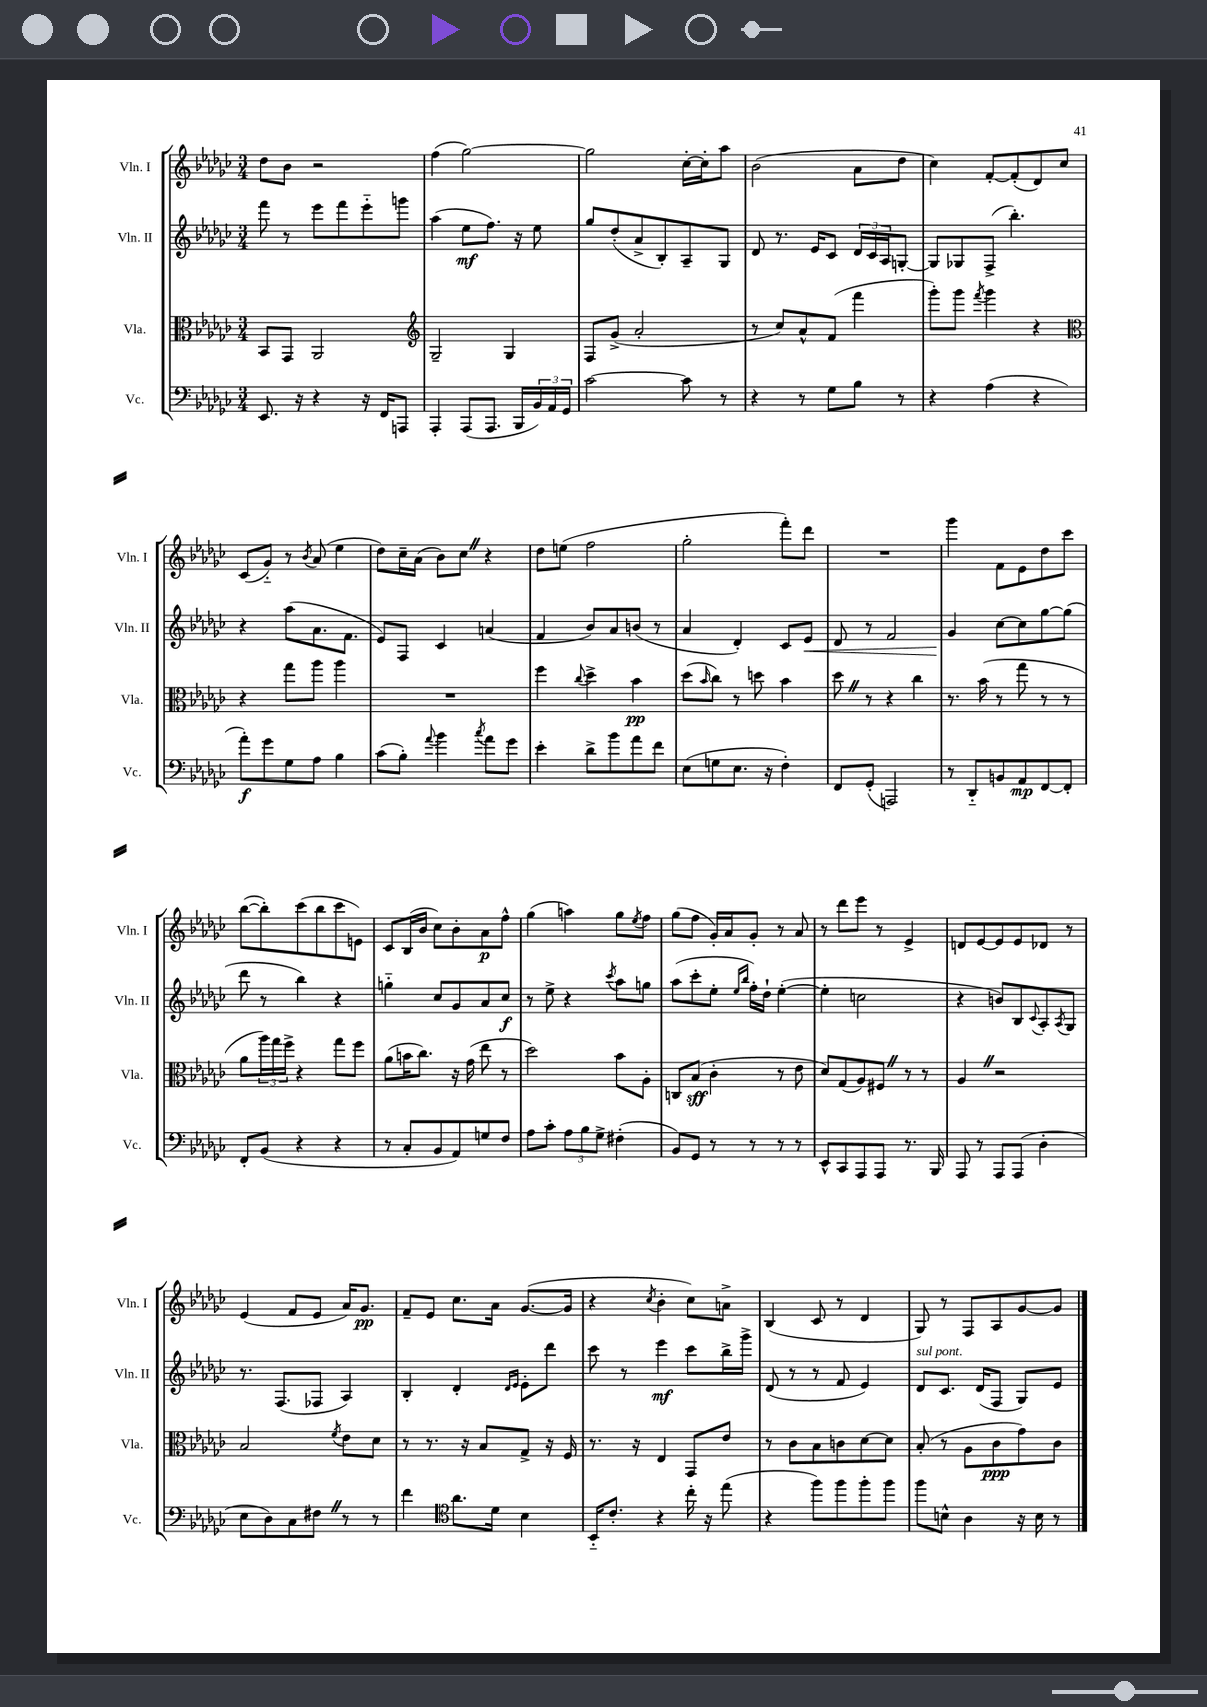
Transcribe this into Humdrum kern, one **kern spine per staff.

**kern	**dynam	**kern	**dynam	**kern	**dynam	**kern	**dynam
*part4	*part4	*part3	*part3	*part2	*part2	*part1	*part1
*staff4	*staff4	*staff3	*staff3	*staff2	*staff2	*staff1	*staff1
*I"Vc.	*	*I"Vla.	*	*I"Vln. II	*	*I"Vln. I	*
*I'Vc.	*	*I'Vla.	*	*I'Vln. II	*	*I'Vln. I	*
*clefF4	*	*clefC3	*	*clefG2	*	*clefG2	*
*k[b-e-a-d-g-c-]	*	*k[b-e-a-d-g-c-]	*	*k[b-e-a-d-g-c-]	*	*k[b-e-a-d-g-c-]	*
*M3/4	*	*M3/4	*	*M3/4	*	*M3/4	*
=13	=13	=13	=13	=13	=13	=13	=13
8.EE-/	.	8BB-/L	.	8fff\	.	8dd-\L	.
.	.	8GG-/J	.	8r	.	8b-\J	.
16r	.	.	.	.	.	.	.
4r	.	2AA-/	.	8eee-\L	.	2r	.
.	.	.	.	8fff\	.	.	.
16r	.	.	.	8eee-\	.	.	.
16FF/KL	.	.	.	.	.	.	.
8AAAn/J	.	.	.	8gggn\J	.	.	.
=14	=14	=14	=14	=14	=14	=14	=14
*	*	*clefG2	*	*	*	*	*
4AAA-'/	.	2G-~/	.	(4aa-\	.	(4ff\	.
(8AAA-/L	.	.	.	8ee-\L	mf	[2gg-\)	.
8.AAA-/J	.	.	.	8.ff\J)	.	.	.
.	.	4G-/	.	.	.	.	.
16BBB-/LL	.	.	.	16r	.	.	.
24BB-/)	.	.	.	8ee-\	.	.	.
24AA-/	.	.	.	.	.	.	.
24GG-/JJ	.	.	.	.	.	.	.
=15	=15	=15	=15	=15	=15	=15	=15
[2c-\	.	8F/L	.	8gg-/L	.	2gg-\]	.
.	.	(8g-^/J	.	(8dd-'/	.	.	.
.	.	2a-'/	.	8a-^/	.	.	.
.	.	.	.	8B-'/)	.	.	.
8c-\]	.	.	.	8A-~/	.	[16cc-'\LL	.
.	.	.	.	.	.	16cc-'\J]	.
8r	.	.	.	8G-/J	.	8aa-\J	.
=16	=16	=16	=16	=16	=16	=16	=16
4r	.	8r	.	8d-/	.	(2b-\	.
.	.	8cc-/L)	.	8.r	.	.	.
8r	.	8a-^^/	.	.	.	.	.
.	.	.	.	16e-/KL	.	.	.
8G-\L	.	(8f/J	.	8c-/J	.	.	.
8B-\J	.	4fff\	.	24d-/LL	.	8a-\L	.
.	.	.	.	24c-/	.	.	.
.	.	.	.	24A-/J	.	.	.
8r	.	.	.	[8Gn'/J	.	8dd-\J	.
=17	=17	=17	=17	=17	=17	=17	=17
4r	.	8ggg-'\L)	.	8G/L]	.	4cc-\)	.
.	.	8ggg-\J	.	8G-X/	.	.	.
.	.	8qfff/	.	.	.	.	.
(4A-\	.	4ggg-\	.	(8F^/J	.	[8f'/L	.
.	.	.	.	4.bb-'\)	.	(8f'/]	.
4r	.	4r	.	.	.	8d-/)	.
.	.	.	.	.	.	8cc-/J	.
!!LO:LB:g=z
=18	=18	=18	=18	=18	=18	=18	=18
*	*	*clefC3	*	*	*	*	*
8a-'\L)	f	4r	.	4r	.	(8c-/L	.
8g-\	.	.	.	.	.	8g-/J)	.
8G-\	.	8gg-\L	.	(8aa-\L	.	8r	.
.	.	.	.	.	.	8qb-/	.
8A-\J	.	8aa-\J	.	8.a-\	.	(8a-/	.
4B-\	.	4aa-\	.	.	.	4ee-\	.
.	.	.	.	8.f\J	.	.	.
=19	=19	=19	=19	=19	=19	=19	=19
(8c-\L	.	2.r	.	8e-/L)	.	8dd-\L)	.
8B-'\J)	.	.	.	8F/J	.	16cc-~\L	.
.	.	.	.	.	.	(16a-\JJ	.
8qqa-/	.	.	.	.	.	.	.
4b-\	.	.	.	4c-/	.	8b-\L)	.
.	.	.	.	.	.	8cc-Z\J	.
8qcc-/	.	.	.	.	.	.	.
8a-\L	.	.	.	(4an/	.	4r	.
8g-\J	.	.	.	.	.	.	.
=20	=20	=20	=20	=20	=20	=20	=20
4e-'\	.	4ff\	.	4f/	.	8dd-\L	.
.	.	.	.	.	.	(8een\J	.
.	.	8qqcc-/	.	.	.	.	.
8d-^\L	.	4dd-^\	.	8b-/L)	.	2ff\	.
8b-\	.	.	.	8a-/	.	.	.
8a-\	.	4b-\	pp	(8bn/J	.	.	.
8f\J	.	.	.	8r	.	.	.
=21	=21	=21	=21	=21	=21	=21	=21
(8E-\L	.	(8dd-\L	.	4a-/	.	2gg-'\	.
.	.	16qqb-/	.	.	.	.	.
8Gn\	.	8cc-\J)	.	.	.	.	.
8.E-\J	.	8r	.	4d-'/)	.	.	.
.	.	8ddn\	.	.	.	.	.
16r	.	.	.	.	.	.	.
4F'\)	.	4b-\	.	8c-/L	.	8fff'\L)	.
!	!	!	!	!	!LO:HP:b	!	!
.	.	.	.	8e-/J	<	8ddd-\J	.
=22	=22	=22	=22	=22	=22	=22	=22
8FF/L	.	8dd-Z\	.	8d-/	.	2.r	.
(8GG-'/J	.	8r	.	8r	.	.	.
2AAAn/)	.	4r	.	2f/	.	.	.
.	.	4cc-\	.	.	.	.	.
=23	=23	=23	=23	=23	=23	=23	=23
8r	.	8.r	.	4g-/	.	4ggg-\	.
8DD-/L	.	.	.	.	.	.	.
.	.	(16b-\	.	.	.	.	.
8BBn/	.	8r	.	[8cc-\L	[	8f\L	.
8AA-/	mp	8gg-\	.	8cc-\]	.	8e-\	.
[8FF/	.	8r	.	[8gg-\	.	8dd-\	.
8FF'/J]	.	8r	.	(8gg-\J]	.	8ccc-\J	.
!!LO:LB:g=z
=24	=24	=24	=24	=24	=24	=24	=24
8FF'/L	.	8a-\L	.	8ddd-\	.	([8bb-\L	.
(8BB-/J	.	24aa-\L)	.	8r	.	8bb-'\])	.
.	.	24gg-\	.	.	.	.	.
.	.	24ff^\JJ	.	.	.	.	.
4r	.	4r	.	4bb-\)	.	(8ccc-\	.
.	.	.	.	.	.	8bb-\	.
4r	.	8gg-\L	.	4r	.	8ccc-\	.
.	.	8ff\J	.	.	.	8en\J)	.
=25	=25	=25	=25	=25	=25	=25	=25
8r	.	(8a-\L	.	4ggn\	.	8c-/L	.
8C-'/L	.	16bn\K	.	.	.	(16B-/L	.
.	.	8.cc-\J)	.	.	.	16b-/JJ	.
8BB-/	.	.	.	8cc-/L	.	8cc-\L)	.
8AA-/)	.	16r	.	8g-/	.	8b-'\	.
.	.	(16g-\	.	.	.	.	.
8Gn/	.	8ee-\	.	8a-/	.	8a-\	p
8F/J	.	8r	.	8cc-/J	f	8ff^^\J	.
=26	=26	=26	=26	=26	=26	=26	=26
8A-\L	.	2dd-\)	.	8r	.	(4gg-\	.
8c-'\J	.	.	.	8ee-^\	.	.	.
12A-\L	.	.	.	4r	.	4aan\)	.
12B-\	.	.	.	.	.	.	.
12G-^\J	.	.	.	.	.	.	.
.	.	.	.	8qccc-/	.	.	.
(4F#X'\	.	8b-\L	.	8aa-\L	.	8gg-\L	.
.	.	.	.	.	.	8qee-/	.
.	.	8A-'\J	.	8ggn\J	.	8ff\J	.
=27	=27	=27	=27	=27	=27	=27	=27
8BB-/L)	.	8Cn/L	.	(8aa-\L	.	(8gg-\L	.
8GG-/J	.	(8B-/J	sff	8ccc-'\	.	8ff\J	.
8r	.	4c-'\	.	8ee-'\J	.	16g-'/LL)	.
.	.	.	.	.	.	16a-/J	.
.	.	.	.	16qqee-/LL	.	.	.
.	.	.	.	16qqbb-/JJ	.	.	.
8r	.	.	.	16ff'\LL)	.	8g-'/J	.
.	.	.	.	16dd-`\JJ	.	.	.
8r	.	8r	.	([4ee-'\	.	8r	.
8r	.	8e-\	.	.	.	8a-/	.
=28	=28	=28	=28	=28	=28	=28	=28
8EE-^^/L	.	8d-/L)	.	4ee-'\]	.	8r	.
8CC-/	.	(8G-/	.	.	.	8ddd-\L	.
8AAA-/	.	8A-/)	.	2ccn\	.	8eee-\J	.
8AAA-/J	.	8F#XZ/J	.	.	.	8r	.
8.r	.	8r	.	.	.	4e-^/	.
.	.	8r	.	.	.	.	.
16BBB-/	.	.	.	.	.	.	.
=29	=29	=29	=29	=29	=29	=29	=29
8AAA-/	.	4A-Z/	.	4r	.	8dn/L	.
8r	.	.	.	.	.	[8e-/	.
8AAA-/L	.	2r	.	8bn/L)	.	8e-/]	.
(8AAA-/J	.	.	.	8B-/	.	8e-/	.
.	.	.	.	8qqc-/	.	.	.
4D-'\	.	.	.	8A-'/	.	8d-X/J	.
.	.	.	.	8qA-/	.	.	.
.	.	.	.	8G-/J	.	8r	.
!!LO:LB:g=z
=30	=30	=30	=30	=30	=30	=30	=30
8E-\L	.	2B-/	.	8.r	.	(4e-/	.
8D-\)	.	.	.	.	.	.	.
.	.	.	.	(8.F/L	.	.	.
8C-\	.	.	.	.	.	8f/L	.
8F#XZ\J	.	.	.	8F-X/J	.	8e-/J	.
.	.	8qf/	.	.	.	.	.
8r	.	8e-\L	.	4A-/)	.	16a-/KL)	.
.	.	.	.	.	.	8.g-/J	pp
8r	.	8d-\J	.	.	.	.	.
=31	=31	=31	=31	=31	=31	=31	=31
4f\	.	8r	.	4B-'/	.	8f~/L	.
.	.	8.r	.	.	.	8e-/J	.
*clefC4	*	*	*	*	*	*	*
8.a-\L	.	.	.	4d-'/	.	8.cc-\L	.
.	.	16r	.	.	.	.	.
.	.	8B-/L	.	.	.	.	.
16d-\Jk	.	.	.	.	.	16a-\Jk	.
.	.	.	.	16qqd-/LL	.	.	.
.	.	.	.	16qqe-/JJ	.	.	.
4B-\	.	8G-^/J	.	8e-'\L	.	([8.g-/L	.
.	.	16r	.	8ddd-\J	.	.	.
.	.	16F/	.	.	.	16g-/Jk]	.
=32	=32	=32	=32	=32	=32	=32	=32
16BB-/KL	.	8.r	.	8ccc-\	.	4r	.
8.c-'/J	.	.	.	.	.	.	.
.	.	.	.	8r	.	.	.
.	.	16r	.	.	.	.	.
.	.	.	.	.	.	8qcc-/	.
4r	.	4E-/	.	4eee-\	mf	4b-'\	.
16cc-'\	.	8GG-/L	.	8ccc-\L	.	8cc-\L)	.
16r	.	.	.	.	.	.	.
(8ee-\	.	8e-/J	.	16bb-^\L	.	8an^\J	.
.	.	.	.	16ggg-^\JJ	.	.	.
=33	=33	=33	=33	=33	=33	=33	=33
4r	.	8r	.	(8d-/	.	(4B-/	.
.	.	8c-\L	.	8r	.	.	.
8ff\L)	.	8B-\	.	8r	.	8c-/	.
8ff\	.	8cn\	.	8f/	.	8r	.
8ff'\	.	[8d-\	.	4e-/)	.	4d-/	.
8ff\J	.	8d-\J]	.	.	.	.	.
=34	=34	=34	=34	=34	=34	=34	=34
!	!	!	!	!LO:TX:a:i:t=sul pont.	!	!	!
8ff\L	.	(8B-'/	.	8d-/L	.	8G-/)	.
8Bn^^\J	.	8r	.	8.c-/J	.	8r	.
4A-\	.	8A-\L	.	.	.	8F/L	.
.	.	.	.	(16d-/KL	.	.	.
.	.	8c-\	ppp	8F/J	.	8A-/	.
16r	.	8g-\)	.	8G-/L)	.	[8g-/	.
16B\	.	.	.	.	.	.	.
8r	.	8c-\J	.	8e-/J	.	8g-/J]	.
==	==	==	==	==	==	==	==
*-	*-	*-	*-	*-	*-	*-	*-
